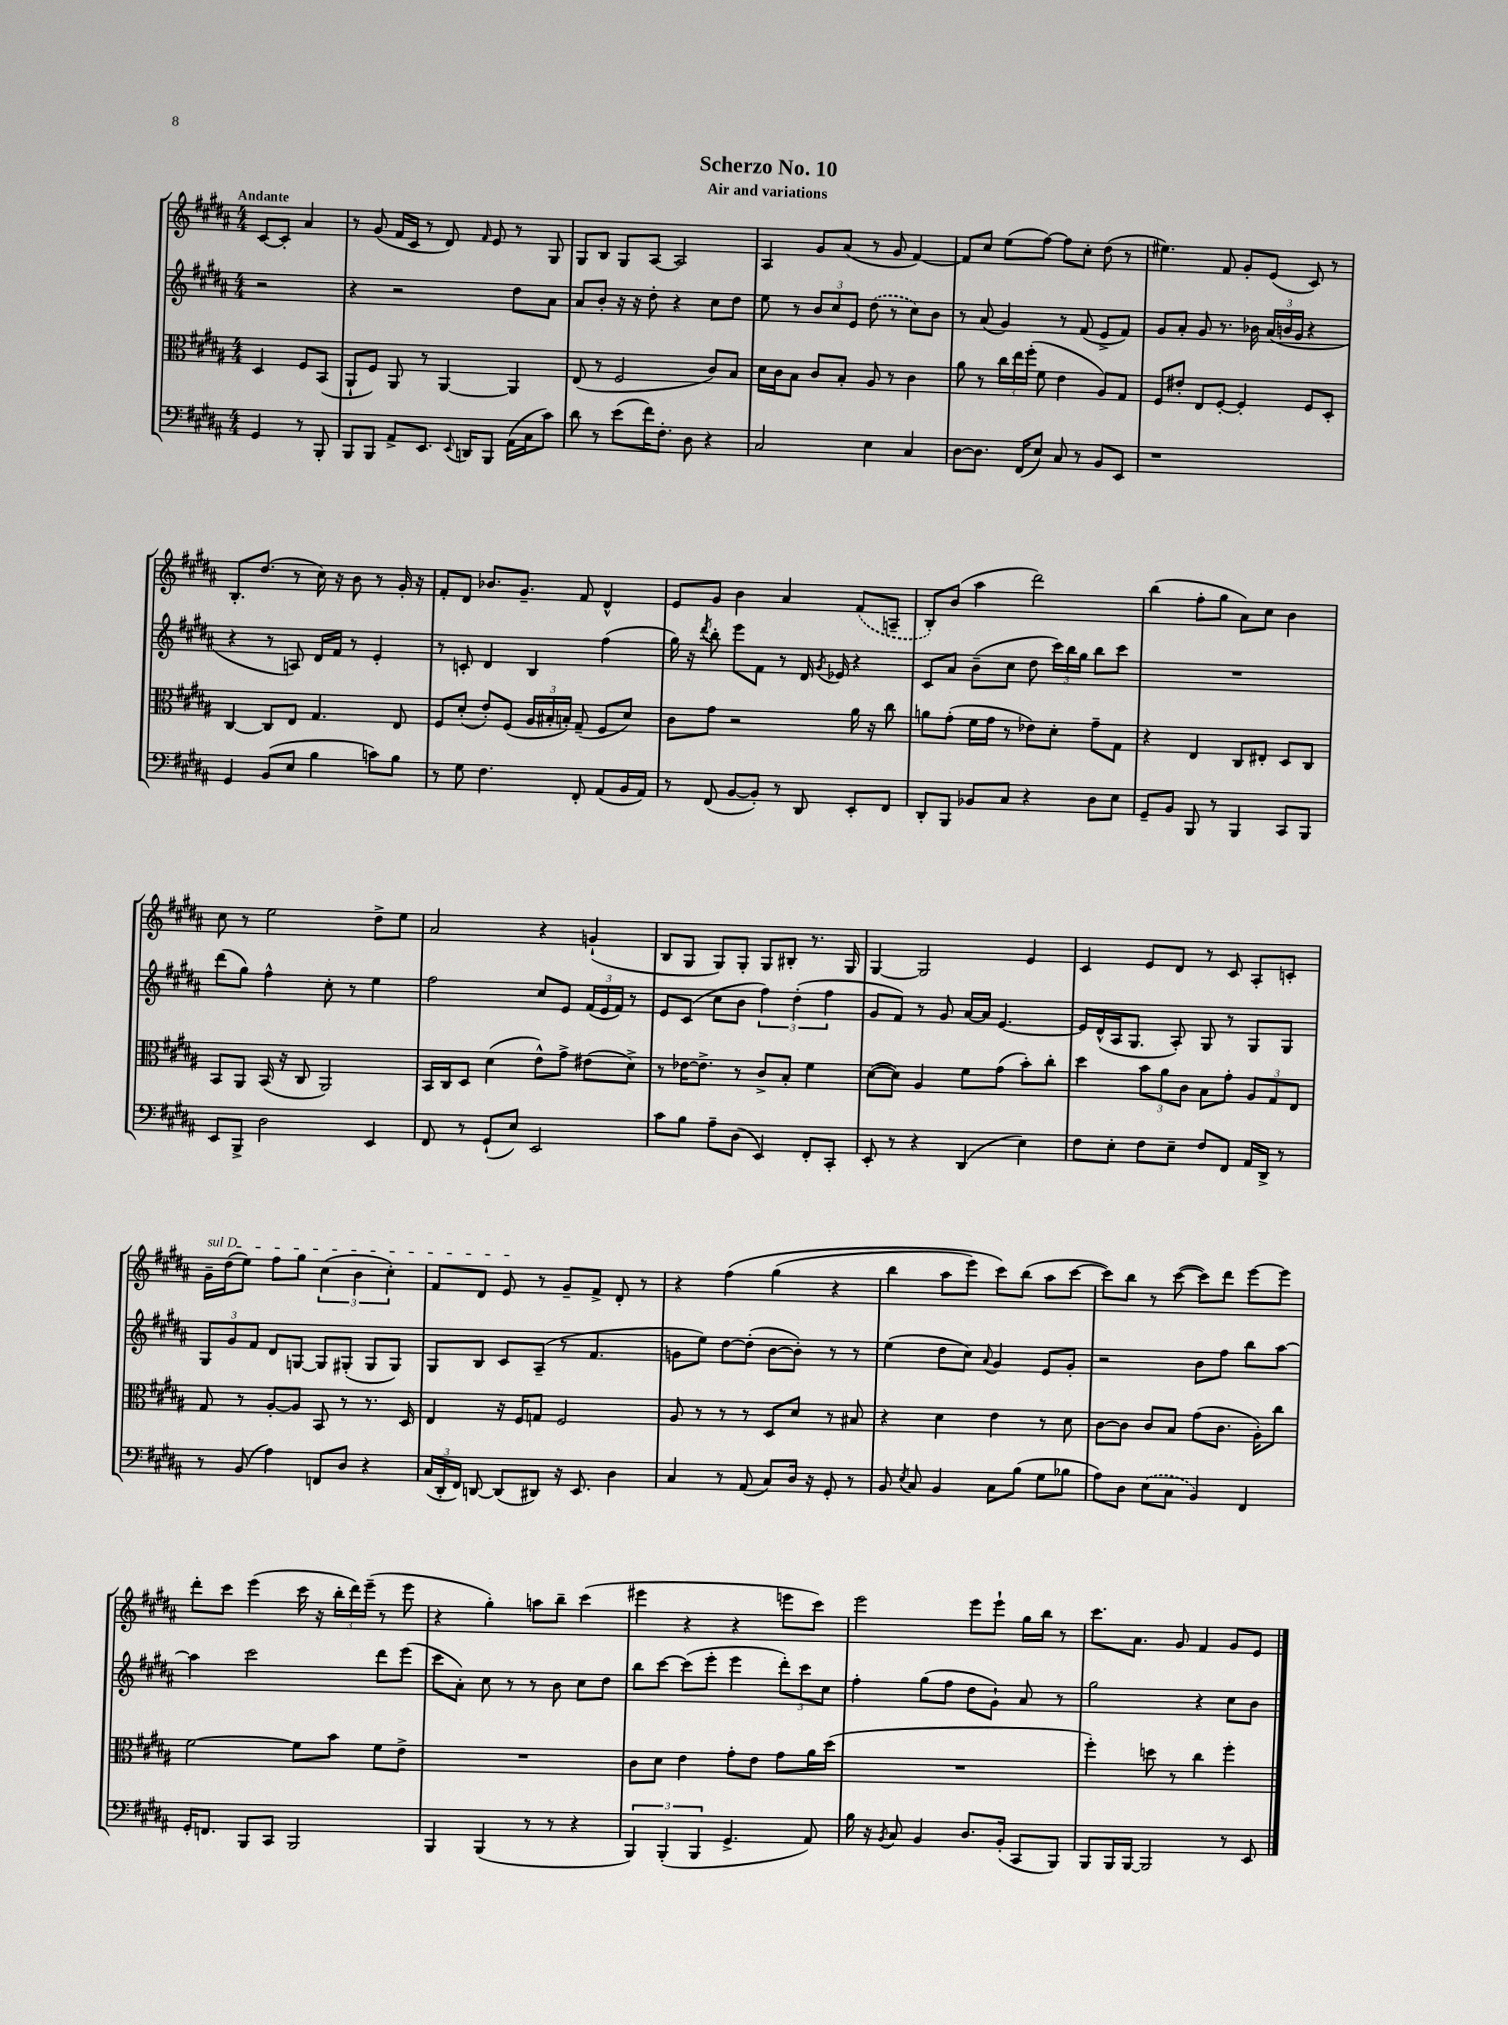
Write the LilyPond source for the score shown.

\header { title = "Scherzo No. 10" subtitle = "Air and variations" }
<<
\new StaffGroup <<
\new Staff = "s0" {
    \clef treble \key b \major \numericTimeSignature \time 4/4 \partial 2 \tempo "Andante"
    \autoBeamOff cis'8[~ cis'8]-. ais'4 |
    r8 gis'8( fis'16[ cis'16] r8 dis'8) \grace { fis'16 } e'8 r8 gis8 |
    gis8[ b8] gis8[ ais8]~ ais2 |
    ais4 gis'8[ ais'8]( r8 gis'8 fis'4~) |
    fis'8[ cis''8] e''8[( fis''8]~) fis''8[ cis''8]-. dis''8( r8 |
    eis''4.) fis'8 gis'8[-. e'8]( cis'8) r8 |
    b8.[-. dis''8.]( r8 cis''16) r16 b'8 r8 gis'16-. r16 |
    fis'8[-. dis'8] bes'8.[ gis'8.]-- fis'8 dis'4-^ |
    e'8[ gis'8] b'4 ais'4 \once \slurDashed fis'8[( a8]-- |
    b8[-.) b'8]( ais''4 dis'''2) |
    b''4( fis''8[-. gis''8] ais'8[) cis''8] b'4 |
    cis''8 r8 e''2 dis''8[-> e''8] |
    ais'2 r4 g'4-!( |
    b8[ gis8] gis8[) gis8]-. gis8[ bis8]-. r8. gis16 |
    gis4~ gis2 e'4 |
    cis'4 e'8[ dis'8] r8 cis'8 ais8[-. c'8]-. |
    \once \override TextSpanner.bound-details.left.text = \markup { \italic "sul D" } gis'16[--\startTextSpan dis''16( e''8]) fis''8[ gis''8] \tuplet 3/2 { cis''4( b'4 cis''4-.) } |
    fis'8[ dis'8] e'8\stopTextSpan r8 gis'8[-- fis'8]-> dis'8-. r8 |
    r4 fis''4\( gis''4( r4 |
    b''4 ais''8[ e'''8]) cis'''8[\) b''8]( ais''8[ cis'''8]~ |
    cis'''8[) b''8] r8 cis'''8~( cis'''8[) dis'''8] e'''8[~ e'''8] |
    dis'''8[-. cis'''8] e'''4( cis'''16 r16 \tuplet 3/2 { b''16[-. dis'''16) e'''16]--( } r8 e'''8 |
    r4 gis''4-.) a''8[ b''8]-- cis'''4( |
    eis'''4 r4 r4 e'''8[ cis'''8]) |
    e'''2 e'''8[ e'''8]-! gis''16[ b''16] r8 |
    cis'''8.[ ais'8.] gis'8 fis'4 gis'8[ e'8] \bar "|." |
}
\new Staff = "s1" {
    \clef treble \key b \major \numericTimeSignature \time 4/4 \partial 2
    \autoBeamOff r2 |
    r4 r2 dis''8[ ais'8] |
    ais'8[ b'8]-. r16 r16 dis''8-. r4 cis''8[ dis''8] |
    e''8 r8 \tuplet 3/2 { b'8[ cis''8 e'8] } \once \slurDashed dis''8( r8 cis''8[) b'8] |
    r8 ais'8( gis'4) r8 fis'8( e'8[-> fis'8]) |
    gis'8[ ais'8]-. gis'8 r8. bes'16 \tuplet 3/2 { ais'16[( b'16 gis'16] } r4 |
    r4 r8 a8) dis'16[ fis'16] r8 e'4-. |
    r8 c'8-. dis'4 b4 fis''4( |
    gis''16) r16 \acciaccatura { dis'''8 } b''8-. e'''8[ fis'8] r8 dis'16 \acciaccatura { gis'8 } ees'16 r4 |
    cis'8[ ais'8] b'8[--( cis''8] dis''8 \tuplet 3/2 { cis'''16[) b''16 gis''16] } b''8[ cis'''8] |
    R1 |
    dis'''8[( gis''8]) fis''4-^ cis''8-. r8 e''4 |
    fis''2 cis''8[ e'8] \tuplet 3/2 { fis'16[( e'16 fis'16]) } r8 |
    e'8[ cis'8]( cis''8[ b'8] \tuplet 3/2 { fis''4) dis''4-.( fis''4 } |
    gis'8[ fis'8]) r8 gis'8 ais'16[~ ais'16] e'4.~ |
    e'16[ dis'16-^( ais16 gis8.] ais8-.) gis8 r8 gis8[ gis8] |
    \tuplet 3/2 { gis8[ gis'8 fis'8] } dis'8[ g8]~ g8[ gis8]-.( gis8[ gis8]) |
    gis8[ b8] cis'8[ ais8]--( r8 fis'4. |
    g'8[ e''8]) dis''8[~ dis''8]-.( b'8[~ b'8]-.) r8 r8 |
    e''4( dis''8[ cis''8]) \appoggiatura { ais'8 } gis'4 e'8[ gis'8]-. |
    r2 b'8[ fis''8] b''8[ ais''8]~ |
    ais''4 cis'''2 dis'''8[ e'''8]( |
    cis'''8[ ais'8]-.) cis''8 r8 r8 b'8 cis''8[ dis''8] |
    b''8[ cis'''8]~ cis'''8[( e'''8]-. e'''4 \tuplet 3/2 { dis'''8[-.) cis'''8 cis''8] } |
    fis''4-. gis''8[( fis''8] dis''8[ gis'8]-!) ais'8 r8 |
    gis''2 r4 cis''8[ b'8] \bar "|." |
}
\new Staff = "s2" {
    \clef alto \key b \major \numericTimeSignature \time 4/4 \partial 2
    \autoBeamOff dis4 fis8[ b,8]( |
    ais,8[-! fis8]) ais,8 r8 ais,4~ ais,4 |
    e8( r8 fis2 cis'8[) b8] |
    dis'16[ cis'16 b8] cis'8[ b8]-. ais8 r8 cis'4 |
    ais'8 r8 \tuplet 3/2 { cis''16[ e''16 fis''16]-.( } fis'8 e'4 ais8[) gis8] |
    fis8[ eis'8]-. e8[ fis8]~-. fis4-. fis8[ dis8]-. |
    cis4~ cis8[ e8] gis4. e8 |
    fis8[ dis'8]-.( e'8[-.) fis8]( \tuplet 3/2 { ais16[ bis16-. b16]-.) } gis8--( fis8[ dis'8]) |
    cis'8[ gis'8] r2 ais'16 r16 cis''8 |
    a'8[ gis'8]-.( fis'16[ gis'16] r8 ees'8[) dis'8]-. gis'8[-- gis8] |
    r4 e4 cis8[ eis8]-. dis8[ cis8] |
    b,8[ ais,8] b,16( r16 cis8 ais,2) |
    b,16[ cis16 dis8] dis'4( e'8[-^) gis'8]-> eis'8[( dis'8]->) |
    r8 ees'16[~ ees'8.]-> r8 cis'8[-> b8]-. fis'4 |
    dis'8[~( dis'8]) ais4 fis'8[ gis'8]( b'8[-.) cis''8]-. |
    dis''4 \tuplet 3/2 { b'8[ ais'8 cis'8] } b8[ gis'8]-. \tuplet 3/2 { ais8[ gis8 e8] } |
    gis8 r8 ais8[~-. ais8] b,8 r8 r8. dis16 |
    e4 r16 fis16[ g8] fis2 |
    ais8 r8 r8 r8 dis8[ dis'8] r8 bis8 |
    r4 dis'4 e'4 r8 dis'8 |
    cis'8[~ cis'8] cis'8[ b8] gis'8[( cis'8.] ais16[-.) cis''8] |
    fis'2~ fis'8[ b'8] fis'8[ e'8]-> |
    R1 |
    cis'8[ dis'8] e'4 gis'8[-. e'8] gis'8[ ais'16 dis''16]( |
    R1 |
    fis''4-.) d''8 r8 cis''4 fis''4-. \bar "|." |
}
\new Staff = "s3" {
    \clef bass \key b \major \numericTimeSignature \time 4/4 \partial 2
    \autoBeamOff gis,4 r8 b,,8-. |
    b,,8[ b,,8] ais,8[-> e,8.] \appoggiatura { e,8 } d,16[ b,,8] ais,16[( cis16 cis'8]) |
    dis'8 r8 e'8[( fis'16) fis8.]-. dis8 r4 |
    cis2 e4 cis4 |
    dis8[~ dis8.] fis,16[( e8]) cis8 r8 b,8[ e,8] |
    r1 |
    gis,4 b,8[( e8] b4 c'8[) b8] |
    r8 gis8 fis4. fis,8-. ais,8[( b,16 ais,16]) |
    r8 fis,8( b,8[~ b,8]-.) r8 dis,8 e,8[-. fis,8] |
    dis,8[-. b,,8] bes,8[ cis8] r4 dis8[ e8] |
    gis,8[-- b,8] b,,8 r8 b,,4 cis,8[ b,,8] |
    e,8[ b,,8]-> dis2 e,4 |
    fis,8 r8 gis,8[-!( e8]) e,2 |
    cis'8[ b8] ais8[-- dis8]( e,4) fis,8[-. cis,8]-. |
    e,8-. r8 r4 dis,4( e4) |
    fis8[ e8]-. fis8[ e8]-- fis8[ fis,8] ais,16[ dis,16]-> r8 |
    r8 b,8( ais4) f,8[ dis8] r4 |
    \tuplet 3/2 { cis16[( dis,16-. fis,16]) } d,8~ d,8[( dis,8]) r16 e,8. dis4 |
    cis4 r8 ais,8( cis8[) dis16] r16 gis,8-. r8 |
    b,8 \acciaccatura { e8 } cis8 b,4 cis8[ b8]( gis8[ bes8] |
    ais8[) dis8] \once \slurDashed e8[( cis8] b,4) fis,4 |
    gis,16[-. f,8.] b,,8[ cis,8] b,,2 |
    b,,4 b,,4( r8 r8 r4 |
    \tuplet 3/2 { b,,4) b,,4-.( b,,4 } gis,4.-> ais,8) |
    b16 r16 \acciaccatura { b,8 } cis8 b,4 dis8.[ b,16]-.( cis,8[ b,,8]) |
    b,,8[ b,,16 b,,16]~ b,,2 r8 e,8 \bar "|." |
}
>>
>>
\layout { \context { \Score \remove "Bar_number_engraver" } }
